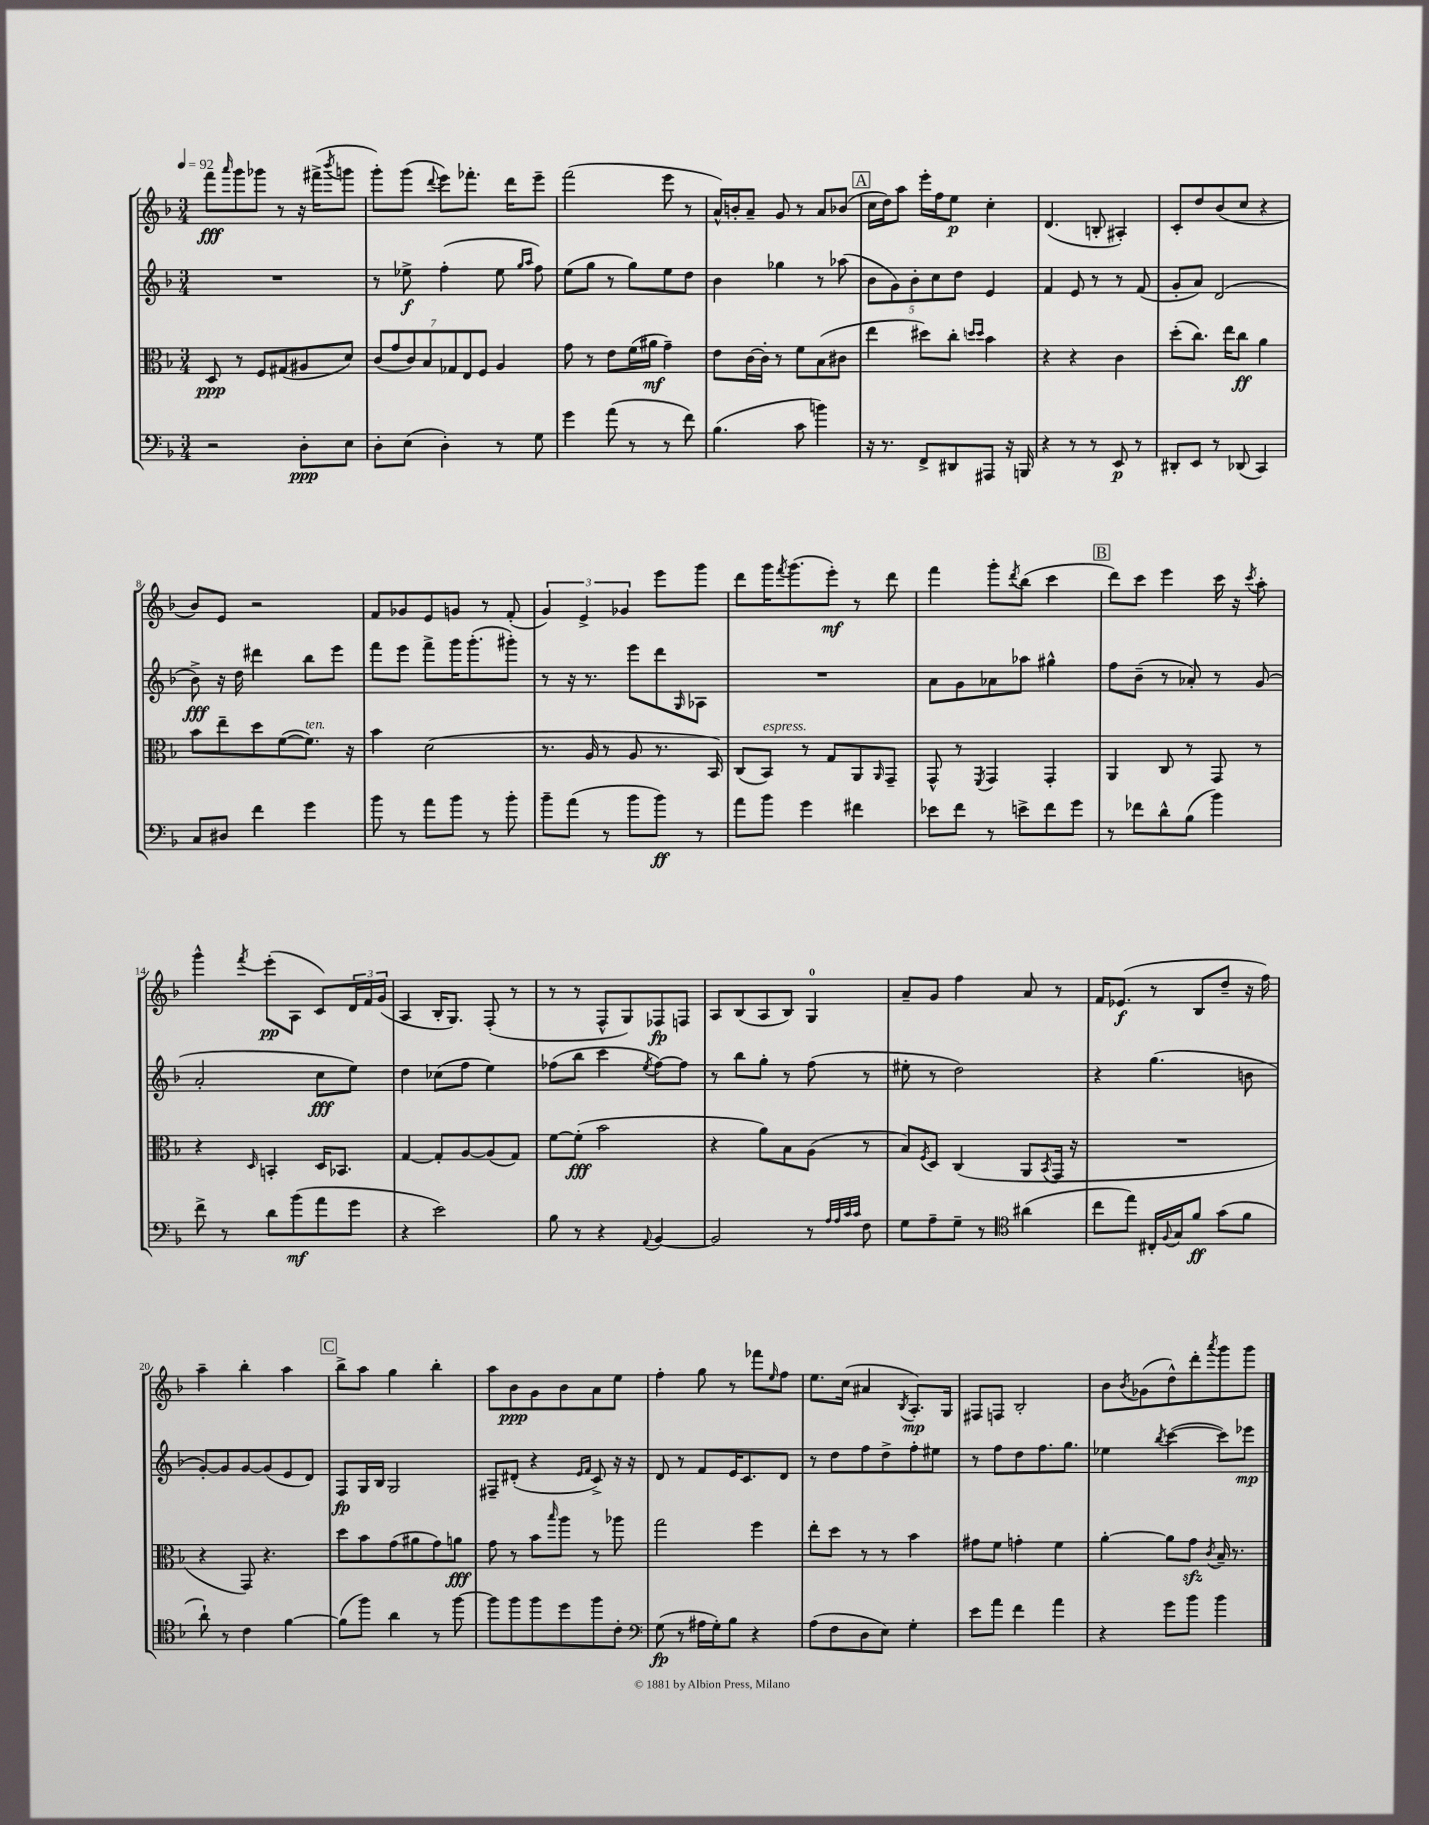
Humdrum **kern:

**kern	**dynam	**kern	**dynam	**kern	**dynam	**kern	**dynam
*part4	*part4	*part3	*part3	*part2	*part2	*part1	*part1
*staff4	*staff4	*staff3	*staff3	*staff2	*staff2	*staff1	*staff1
*clefF4	*	*clefC3	*	*clefG2	*	*clefG2	*
*k[b-]	*	*k[b-]	*	*k[b-]	*	*k[b-]	*
*M3/4	*	*M3/4	*	*M3/4	*	*M3/4	*
*MM92	*	*MM92	*	*MM92	*	*MM92	*
=1	=1	=1	=1	=1	=1	=1	=1
2r	.	8D/	ppp	2.r	.	8fff\L	fff
.	.	.	.	.	.	16qqaaa/	.
.	.	8r	.	.	.	8ggg\	.
.	.	8F/L	.	.	.	8ggg-X\J	.
.	.	(8G#X/	.	.	.	8r	.
8D'\L	ppp	8A#X/	.	.	.	16r	.
.	.	.	.	.	.	(16fff#X^\KL	.
.	.	.	.	.	.	8qbbb-/	.
8E\J	.	8d/J)	.	.	.	8gggn\J	.
=2	=2	=2	=2	=2	=2	=2	=2
8D'\L	.	(14c/L	.	8r	.	8ggg'\L)	.
.	.	14g/	.	.	.	.	.
(8E\J	.	.	.	8ee-X^\	f	(8ggg\J	.
.	.	14c/)	.	.	.	.	.
.	.	14B-/	.	.	.	.	.
.	.	.	.	.	.	8qqddd/	.
4D'\)	.	.	.	(4ff'\	.	8eee\L)	.
.	.	14G-X/	.	.	.	.	.
.	.	14E/	.	.	.	.	.
.	.	.	.	.	.	8.fff-X'\J	.
.	.	14F/J	.	.	.	.	.
8r	.	4A/	.	8ee-\	.	.	.
.	.	.	.	.	.	16ddd\KL	.
.	.	.	.	16qqgg/LL	.	.	.
.	.	.	.	16qqaa/JJ	.	.	.
8G\	.	.	.	8ff\)	.	8eee~\J	.
=3	=3	=3	=3	=3	=3	=3	=3
4g\	.	8g\	.	(8ee\L	.	(2fff\	.
.	.	8r	.	8gg\J	.	.	.
(8a\	.	8e\L	.	8r	.	.	.
8r	.	(16f\L	.	8gg\L)	.	.	.
.	.	16a#X\JJ	mf	.	.	.	.
8r	.	4g~\)	.	8ee\	.	8eee\	.
8f\)	.	.	.	8dd\J	.	8r	.
=4	=4	=4	=4	=4	=4	=4	=4
(4.B-\	.	8e\L	.	4b-\	.	16a^^/LL)	.
.	.	.	.	.	.	16bn'/J	.
.	.	[16c\L	.	.	.	8a~/J	.
.	.	16c'\JJ]	.	.	.	.	.
.	.	8r	.	4gg-X\	.	8g/	.
8c\	.	8f\L	.	.	.	8r	.
4bn\)	.	(8B-\	.	8r	.	8a/L	.
.	.	8c#X\J	.	(8aa-X\	.	(8b-X/J	.
!!LO:REH:place=s1:t=A
=5	=5	=5	=5	=5	=5	=5	=5
16r	.	4ee\	.	10b-\L	.	16cc\LL	.
8.r	.	.	.	.	.	16dd\J)	.
.	.	.	.	10g\)	.	.	.
.	.	.	.	.	.	8aa\J	.
.	.	.	.	10b-'\	.	.	.
8FF^/L	.	8dd#X\L)	.	.	.	16eee'\LL	.
.	.	.	.	10cc\	.	.	.
.	.	.	.	.	.	16ff\J	.
8DD#X/	.	8cc'\J	.	.	.	8ee\J	p
.	.	.	.	10dd\J	.	.	.
.	.	16qqddn/LL	.	.	.	.	.
.	.	16qqdd/JJ	.	.	.	.	.
8AAA#X/J	.	4b-\	.	4e/	.	4cc'\	.
16r	.	.	.	.	.	.	.
16BBBn/	.	.	.	.	.	.	.
=6	=6	=6	=6	=6	=6	=6	=6
4r	.	4r	.	4f/	.	(4.d/	.
8r	.	4r	.	8e/	.	.	.
8r	.	.	.	8r	.	8Bn'/	.
8EE/	p	4c\	.	8r	.	4A#X'/)	.
8r	.	.	.	(8f/	.	.	.
=7	=7	=7	=7	=7	=7	=7	=7
8DD#X'/L	.	(8dd'\L	.	8g'/L	.	8c'/L	.
8EE/J	.	8.cc\J)	.	8a/J)	.	8dd/	.
8r	.	.	.	(2d/	.	(8b-/	.
.	.	16ee\KL	.	.	.	.	.
(8DD-X/	.	8cc\J	ff	.	.	8cc/J	.
4CC/)	.	4a\	.	.	.	4r	.
!!LO:LB:g=z
=8	=8	=8	=8	=8	=8	=8	=8
8C/L	.	8b-\L	.	8b-^\)	fff	8b-/L)	.
8D#X/J	.	8ee~\	.	16r	.	8e/J	.
.	.	.	.	16dd\	.	.	.
4f\	.	8dd\	.	4ddd#X\	.	2r	.
.	.	([8f\	.	.	.	.	.
!	!	!LO:TX:a:i:t=ten.	!	!	!	!	!
4g\	.	8.f\J])	.	8bb-\L	.	.	.
.	.	.	.	8eee\J	.	.	.
.	.	16r	.	.	.	.	.
=9	=9	=9	=9	=9	=9	=9	=9
8b-\	.	4b-\	.	8fff\L	.	8f/L	.
8r	.	.	.	8eee\J	.	8g-X/	.
8a\L	.	(2d\	.	8fff^\L	.	8e/	.
8b-\J	.	.	.	16ggg\K	.	8gn/J	.
.	.	.	.	(8.ggg'\	.	.	.
8r	.	.	.	.	.	8r	.
8b-'\	.	.	.	8ggg#X'\J)	.	(8f'/	.
=10	=10	=10	=10	=10	=10	=10	=10
8b-~\L	.	8.r	.	8r	.	6g/)	.
(8a\J	.	.	.	16r	.	.	.
.	.	.	.	.	.	6e^/	.
.	.	16A/	.	8.r	.	.	.
8r	.	8r	.	.	.	.	.
.	.	.	.	.	.	6g-X/	.
8b-\L	.	8A/	.	8eee\L	.	.	.
8b-\J)	ff	8.r	.	8ddd\	.	8eee\L	.
.	.	.	.	16qqG/	.	.	.
8r	.	.	.	8A-X\J	.	8ggg\J	.
.	.	16BB-/)	.	.	.	.	.
=11	=11	=11	=11	=11	=11	=11	=11
8a\L	.	(8C/L	.	2.r	.	8ddd\L	.
!	!	!LO:TX:a:i:t=espress.	!	!	!	!	!
8b-\J	.	8BB-/J)	.	.	.	16ggg\K	.
.	.	.	.	.	.	8qfff/	.
.	.	.	.	.	.	(8.ggg\	.
4g\	.	8r	.	.	.	.	.
.	.	8G/L	.	.	.	8eee'\J)	mf
4f#X\	.	8AA/	.	.	.	8r	.
.	.	16qqAA/	.	.	.	.	.
.	.	8GG~/J	.	.	.	8ddd\	.
=12	=12	=12	=12	=12	=12	=12	=12
8e-X\L	.	8GG^^/	.	8a\L	.	4fff\	.
8f\J	.	8r	.	8g\	.	.	.
.	.	8qFF/	.	.	.	.	.
8r	.	4GG/	.	8a-X\	.	8ggg'\L	.
.	.	.	.	.	.	8qddd/	.
8en^\L	.	.	.	8aa-X\J	.	(8bb-\J	.
8f\	.	4GG'/	.	4gg#X^^\	.	4ccc\	.
8g\J	.	.	.	.	.	.	.
!!LO:REH:place=s1:t=B
=13	=13	=13	=13	=13	=13	=13	=13
8r	.	4AA/	.	8ff\L	.	8ddd\L)	.
8f-X\L	.	.	.	(8b-~\J	.	8ccc\J	.
8d^^\	.	8C/	.	8r	.	4eee\	.
(8B-\J	.	8r	.	8a-X'/)	.	.	.
4b-\)	.	8GG/	.	8r	.	16ccc\	.
.	.	.	.	.	.	16r	.
.	.	.	.	.	.	8qccc/	.
.	.	8r	.	(8g/	.	8aa'\	.
!!LO:LB:g=z
=14	=14	=14	=14	=14	=14	=14	=14
8f^\	.	4r	.	2a'/	.	4ggg^^\	.
8r	.	.	.	.	.	.	.
.	.	16qqD/	.	.	.	8qfff/	.
8d\L	.	4BBn'/	.	.	.	(8eee'\L	pp
(8b-\	mf	.	.	.	.	8A\J	.
8a\	.	16D/KL	.	8cc\L	fff	8c/L)	.
.	.	8.BB-X/J	.	.	.	.	.
8g\J	.	.	.	8ee\J)	.	24d/L	.
.	.	.	.	.	.	24f/	.
.	.	.	.	.	.	(24g/JJ	.
=15	=15	=15	=15	=15	=15	=15	=15
4r	.	[4G/	.	4dd\	.	4A/	.
2e\)	.	8G'/L]	.	(8cc-X\L	.	16B-'/KL	.
.	.	.	.	.	.	8.G/J)	.
.	.	[8A/	.	8ff\J	.	.	.
.	.	(8A/]	.	4ee\)	.	(8F'/	.
.	.	8G/J)	.	.	.	8r	.
=16	=16	=16	=16	=16	=16	=16	=16
8B-\	.	[8f\L	.	(8ff-X\L	.	8r	.
8r	.	(8f'\J]	fff	8bb-\J	.	8r	.
4r	.	2b-\	.	4ccc\	.	8F^^/L	.
.	.	.	.	.	.	8G/)	.
8qqAA/	.	.	.	8qee/	.	.	.
[4BB-/	.	.	.	[8ff-\L)	.	8F-X/	fp
.	.	.	.	8ff-\J]	.	8Fn/J	.
=17	=17	=17	=17	=17	=17	=17	=17
2BB-/]	.	4r	.	8r	.	8A/L	.
.	.	.	.	8bb-\L	.	(8B-/	.
.	.	8a\L)	.	8gg'\J	.	8A/	.
.	.	8B-\	.	8r	.	8B-/J)	.
8r	.	(8A\J	.	(8ff\	.	4G/	.
32qqA/LLL	.	.	.	.	.	.	.
32qqA/	.	.	.	.	.	.	.
32qqc/	.	.	.	.	.	.	.
32qqc/JJJ	.	.	.	.	.	.	.
8F\	.	8r	.	8r	.	.	.
=18	=18	=18	=18	=18	=18	=18	=18
8G\L	.	8B-/L)	.	8ee#X'\	.	8a~/L	.
.	.	8qF/	.	.	.	.	.
8A~\	.	8D/J	.	8r	.	8g/J	.
8G~\J	.	(4C/	.	2dd\)	.	4ff\	.
8r	.	.	.	.	.	.	.
*clefC4	*	*	*	*	*	*	*
(4a#X\	.	8AA/L	.	.	.	8a/	.
.	.	8qBB-/	.	.	.	.	.
.	.	16GG/Jk	.	.	.	8r	.
.	.	16r	.	.	.	.	.
=19	=19	=19	=19	=19	=19	=19	=19
8cc\L	.	2.r	.	4r	.	16f/KL	.
.	.	.	.	.	.	(8.e-X/J	f
8ee\J)	.	.	.	.	.	.	.
16C#X'/LL	.	.	.	(4.gg\	.	8r	.
8qqF/	.	.	.	.	.	.	.
16G/J	.	.	.	.	.	.	.
8f/J	ff	.	.	.	.	8B-/L	.
(8g\L	.	.	.	.	.	8dd~/J	.
8f\J	.	.	.	8bn\	.	16r	.
.	.	.	.	.	.	16ff\)	.
!!LO:LB:g=z
=20	=20	=20	=20	=20	=20	=20	=20
8a`\)	.	4r	.	[8g'/L)	.	4aa~\	.
8r	.	.	.	8g/]	.	.	.
4c\	.	8GG/)	.	[8g/	.	4bb-'\	.
.	.	4.r	.	(8g/]	.	.	.
[4f\	.	.	.	8e/	.	4aa\	.
.	.	.	.	8d/J)	.	.	.
!!LO:REH:place=s1:t=C
=21	=21	=21	=21	=21	=21	=21	=21
(8f\L]	.	8dd\L	.	8F/L	fp	8bb-^\L	.
8ff\J)	.	8b-\	.	16G/L	.	8aa\J	.
.	.	.	.	16B-/JJ	.	.	.
4a\	.	(8g\	.	2G/	.	4gg\	.
.	.	8a#X\	.	.	.	.	.
8r	.	8g\)	.	.	.	4bb-'\	.
[8ff\	.	8an\J	fff	.	.	.	.
=22	=22	=22	=22	=22	=22	=22	=22
8ff\L]	.	8g\	.	8F#X~/L	.	8aa\L	.
8ff\	.	8r	.	(8d#X'/J	.	8b-\	ppp
8ff\	.	8b-\L	.	4r	.	8g\	.
.	.	16qqbb-/	.	.	.	.	.
8dd\	.	8aa\J	.	.	.	8b-\	.
.	.	.	.	16qqe/LL	.	.	.
.	.	.	.	16qqf/JJ	.	.	.
8ff\	.	8r	.	8c^/)	.	8a\	.
8c'\J	.	8aa-X\	.	16r	.	8ee\J	.
.	.	.	.	16r	.	.	.
=23	=23	=23	=23	=23	=23	=23	=23
*clefF4	*	*	*	*	*	*	*
(8G\	fp	2gg\	.	8d/	.	4ff'\	.
8r	.	.	.	8r	.	.	.
16A#X\LL	.	.	.	8f/L	.	8gg\	.
16G'\J)	.	.	.	.	.	.	.
8B-\J	.	.	.	16e/K	.	8r	.
.	.	.	.	8.c/	.	.	.
4r	.	4ff\	.	.	.	8fff-X\L	.
.	.	.	.	.	.	16qqee/	.
.	.	.	.	8d/J	.	8ff\J	.
=24	=24	=24	=24	=24	=24	=24	=24
(8A\L	.	8ee'\L	.	8r	.	8.ee\L	.
8F\	.	8dd\J	.	8dd\L	.	.	.
.	.	.	.	.	.	(16cc\Jk	.
8D\	.	8r	.	8ff\	.	4a#X/	.
8E\J)	.	8r	.	8dd^\	.	.	.
.	.	.	.	.	.	8qB-/	.
4G'\	.	4b-\	.	8ff'\	.	8.A'/L)	mp
.	.	.	.	8ee#X\J	.	.	.
.	.	.	.	.	.	16G/Jk	.
=25	=25	=25	=25	=25	=25	=25	=25
8e\L	.	8g#X\L	.	8r	.	8F#X/L	.
8a\J	.	8f\J	.	8ff\L	.	8Fn/J	.
4f\	.	4gn'\	.	8dd\	.	2B-'/	.
.	.	.	.	8.ff\	.	.	.
4a\	.	4f\	.	.	.	.	.
.	.	.	.	8.gg\J	.	.	.
=26	=26	=26	=26	=26	=26	=26	=26
4r	.	[4a'\	.	4ee-X\	.	8b-\L	.
.	.	.	.	.	.	8qb-/	.
.	.	.	.	.	.	(8g-X\	.
.	.	.	.	8qbb-/	.	.	.
8g\L	.	8a\L]	.	([4ccc\	.	8dd^^\)	.
8b-\J	.	8gzz\J	.	.	.	8ddd'\	.
.	.	8qc/	.	.	.	8qaaa/	.
4b-\	.	16B-~/	.	8ccc\L])	.	8ggg\	.
.	.	8.r	.	.	.	.	.
.	.	.	.	8eee-X\J	mp	8ggg\J	.
==	==	==	==	==	==	==	==
*-	*-	*-	*-	*-	*-	*-	*-
